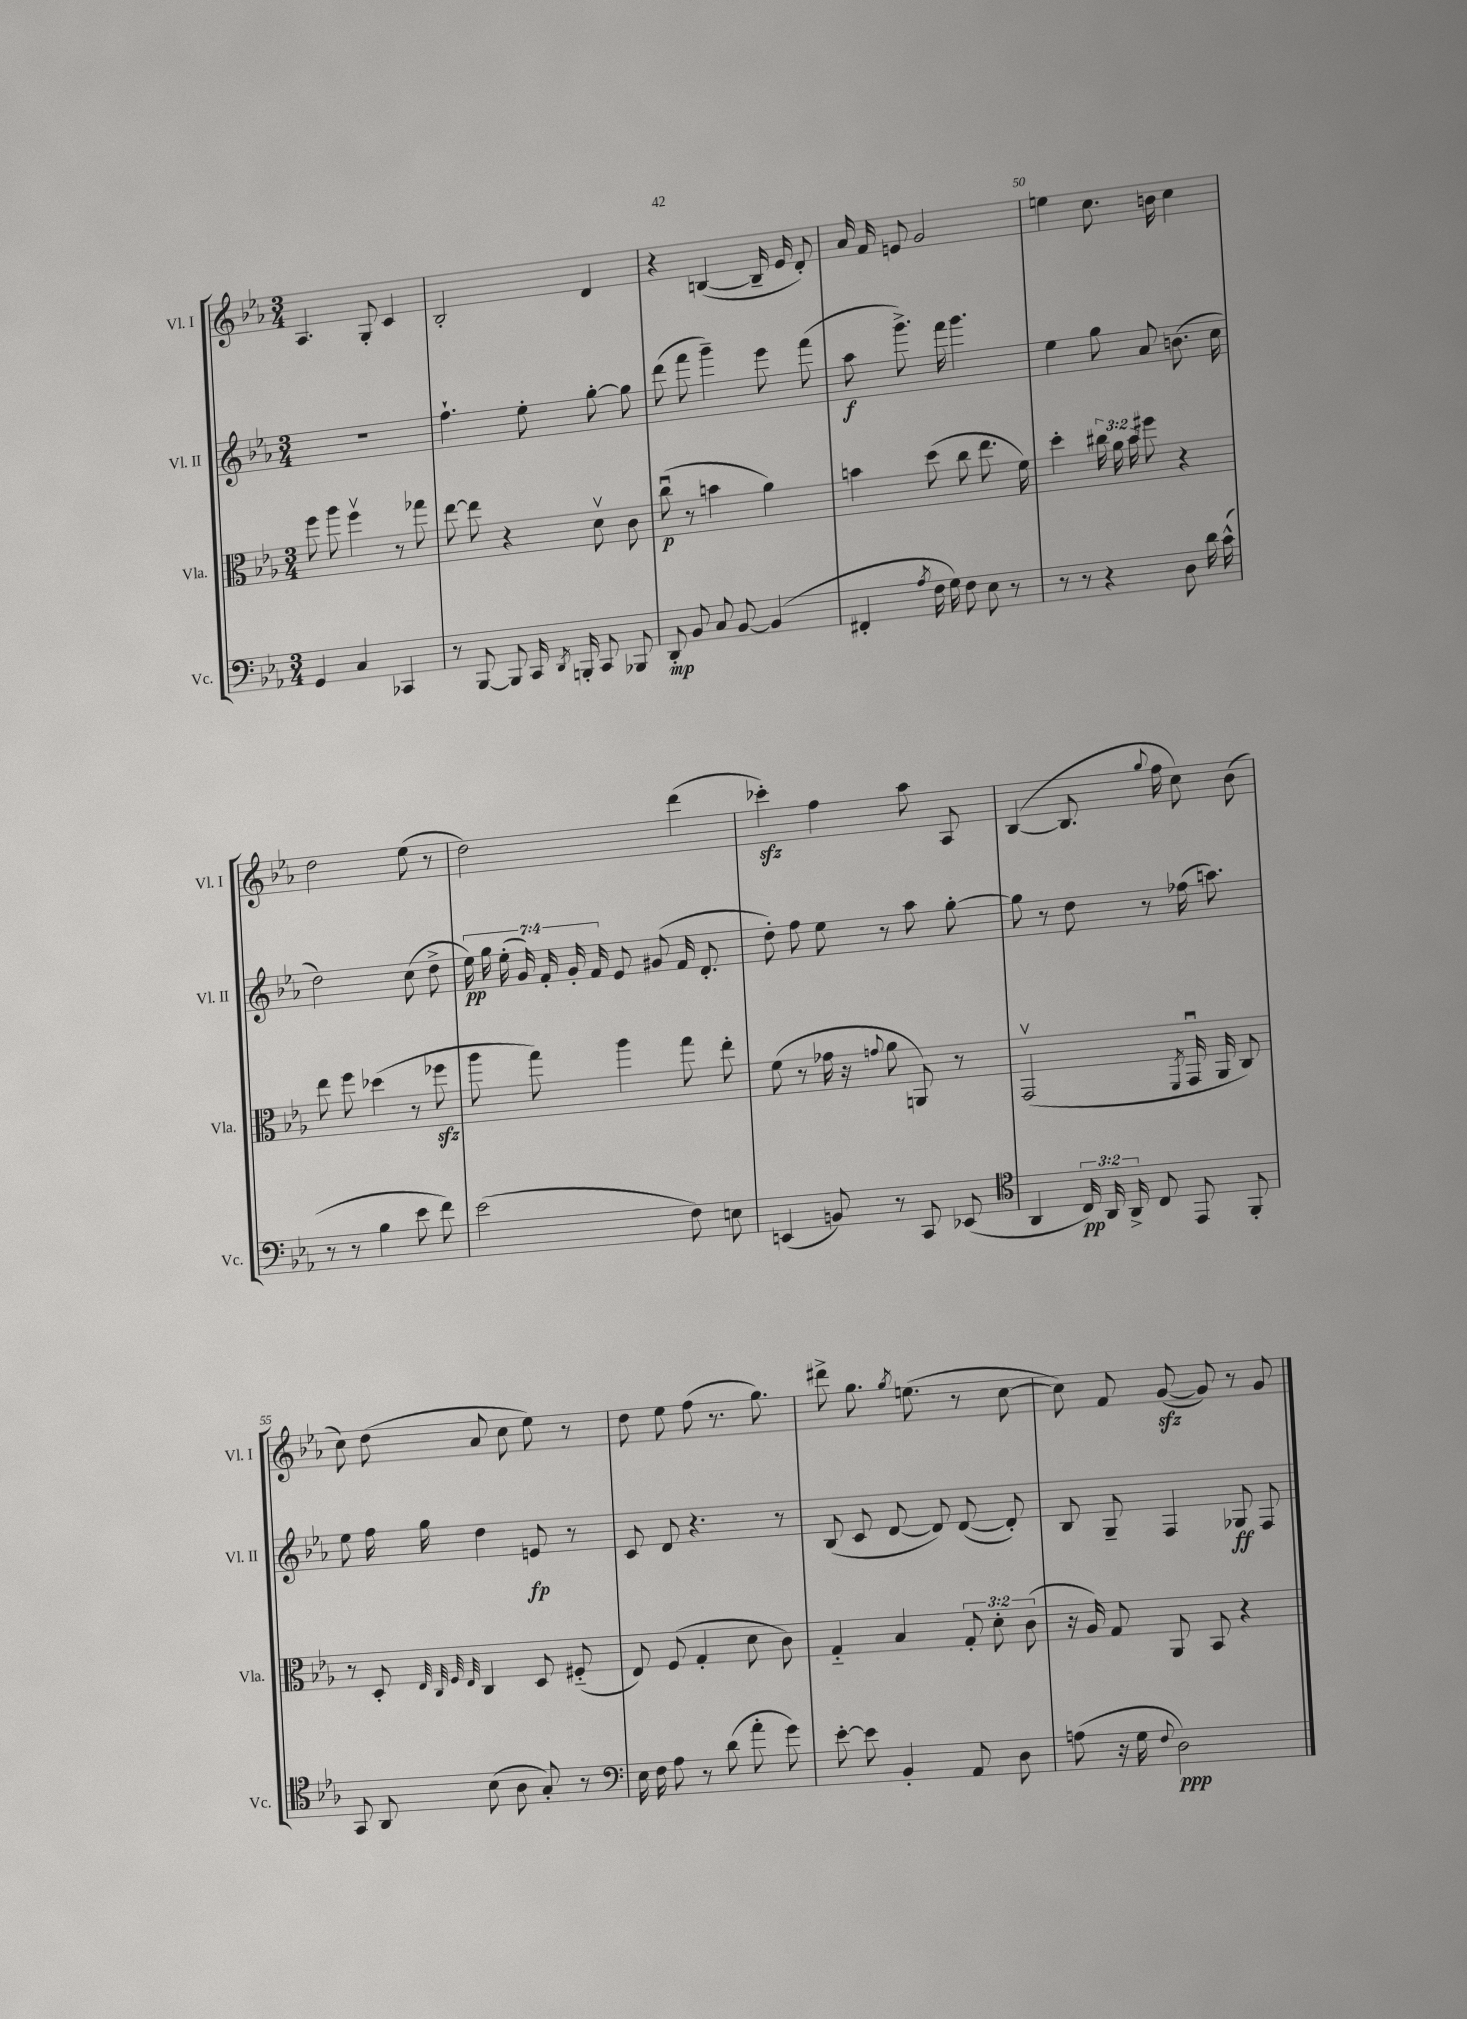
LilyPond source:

<<
\new StaffGroup <<
\new Staff = "s0" \with { instrumentName = "Vl. I" shortInstrumentName = "Vl. I" } {
    \clef treble \key ees \major \numericTimeSignature \time 3/4
    \autoBeamOff aes4. g8-. c'4 |
    bes2-. d'4 |
    r4 b4~( b16-- ees'16 d'8-.) |
    aes'16 f'16 e'8 g'2 |
    e''4 c''8. b'16 c''4 |
    d''2 ees''8( r8 |
    d''2) d'''4( |
    ces'''4-.\sfz) f''4 aes''8 aes8 |
    bes4~( bes8. \appoggiatura { g''8 } f''16 c''8) bes'8( |
    c''8) d''8( aes'8 c''8 ees''8) r8 |
    d''8 ees''8 f''8( r8. g''8.) |
    dis'''8-> g''8. \acciaccatura { g''8 } e''8.( r8 c''8~ |
    c''8) f'8 g'8~\sfz( g'8) r8 g'8 \bar "|." |
}
\new Staff = "s1" \with { instrumentName = "Vl. II" shortInstrumentName = "Vl. II" } {
    \clef treble \key ees \major \numericTimeSignature \time 3/4 \override Staff.TupletNumber.text = #tuplet-number::calc-fraction-text
    \autoBeamOff R2. |
    f''4.-! ees''8-. g''8~-. g''8 |
    d'''8( f'''8 g'''4--) ees'''8 f'''8( |
    aes''8\f g'''8.->) f'''16 g'''4. |
    ees''4 g''8 aes'8 b'8.( c''16 |
    d''2) c''8( d''8-> |
    \tuplet 7/4 { ees''16\pp) g''16 ees''16-.( g'16) f'16-. g'16-. f'16 } ees'8 gis'8( f'16 d'8.-. |
    d''8-.) f''8 ees''8 r8 aes''8 g''8~-. |
    g''8 r8 d''8 r8 fes''16( a''8.) |
    ees''8 f''16 g''16 d''4 e'8\fp r8 |
    c'8 d'8 r4. r8 |
    bes8( c'8 d'8~ d'8) d'8~( d'8-.) |
    bes8 g8-- f4 ges8\ff f8 \bar "|." |
}
\new Staff = "s2" \with { instrumentName = "Vla." shortInstrumentName = "Vla." } {
    \clef alto \key ees \major \numericTimeSignature \time 3/4 \override Staff.TupletNumber.text = #tuplet-number::calc-fraction-text
    \autoBeamOff f''8 aes''8 f''4\upbow r8 ges''8 |
    ees''8~ ees''8 r4 d'8\upbow c'8 |
    c''8\downbow\p( r8 b'4 aes'4) |
    b'4 d''8( c''8 ees''8. f'16) |
    d''4-. \tuplet 3/2 { cis''16 aes'16 bes'16 } fis''8 r4 |
    ees''8 f''8 des''4( r8 fes''8\sfz |
    aes''8 g''8) aes''4 g''8 ees''8-. |
    f'8( r8 ges'16 r16 \appoggiatura { g'8 } aes'8 a,8) r8 |
    g,2\upbow( \acciaccatura { f,8 } g,16\downbow aes,16 c8) |
    r8 d8-. \grace { ees32 c32 f32 ees32 } c4 d8 fis8-_( |
    ees8) f8( g4-. d'8 c'8) |
    g4-_ bes4 \tuplet 3/2 { g8-. d'8-. c'8( } |
    r16 aes16) g8 aes,8 bes,8 r4 \bar "|." |
}
\new Staff = "s3" \with { instrumentName = "Vc." shortInstrumentName = "Vc." } {
    \clef bass \key ees \major \numericTimeSignature \time 3/4 \override Staff.TupletNumber.text = #tuplet-number::calc-fraction-text
    \autoBeamOff g,4 c4 ces,4 |
    r8 bes,,8~ bes,,8 c,16 \acciaccatura { d,8 } b,,16-. c,8 bes,,8 |
    d,8-.\mp bes,8 c8 bes,8~ bes,4( |
    fis,4-. \acciaccatura { aes8 } f16 g16) f8 ees8 r8 |
    r8 r8 r4 d8 d'16 c'16-^( |
    r8 r8 bes4 ees'8 f'8) |
    ees'2( f8) e8 |
    e,4( b,8) r8 c,8 ees,8( |
    \clef tenor aes,4 \tuplet 3/2 { c16\pp) aes,16 aes,16-> } c8 ees,8 f,8-. |
    g,8 aes,8 bes8( aes8 g8-.) r8 |
    \clef bass ees16 f16 aes8 r8 d'8( aes'8-. g'8) |
    ees'8~-. ees'8 bes,4-. aes,8 d8 |
    a8( r16 g16 \appoggiatura { f8 } d2\ppp) \bar "|." |
}
>>
>>
\layout { \context { \Score currentBarNumber = #46 \override BarNumber.break-visibility = ##(#f #t #t) barNumberVisibility = #(every-nth-bar-number-visible 5) } }
